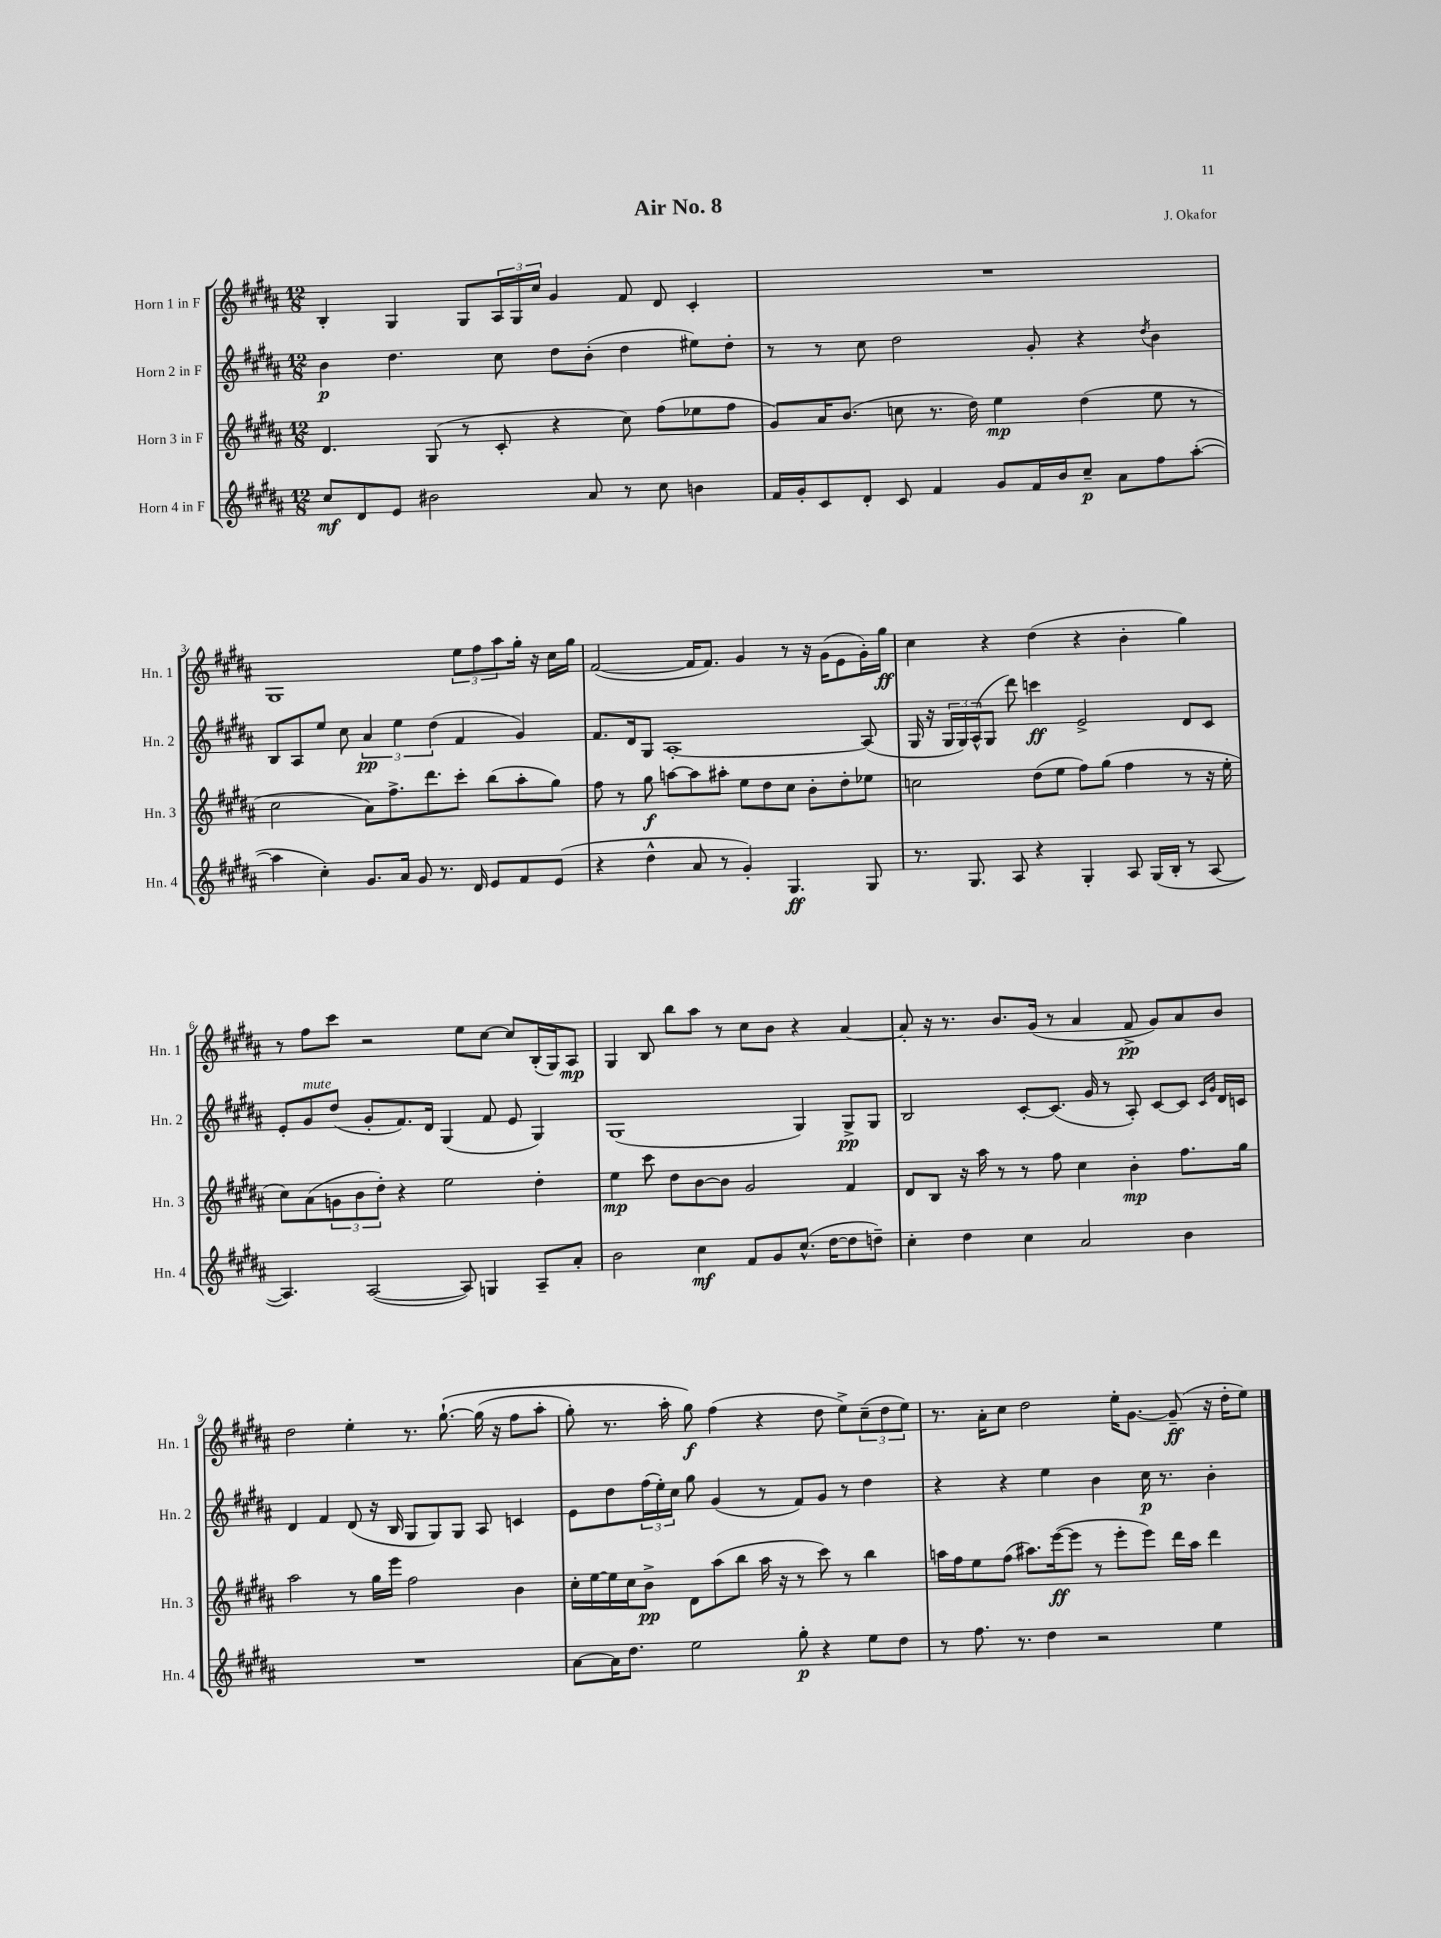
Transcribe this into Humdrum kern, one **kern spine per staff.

**kern	**kern	**kern	**kern
*staff4	*staff3	*staff2	*staff1
*clefG2	*clefG2	*clefG2	*clefG2
*k[f#c#g#d#a#]	*k[f#c#g#d#a#]	*k[f#c#g#d#a#]	*k[f#c#g#d#a#]
*M12/8	*M12/8	*M12/8	*M12/8
8cc#/L	4.d#/	4b\	4B'/
8d#/	.	.	.
8e/J	.	4.dd#\	4G#/
2b#\	(8G#/	.	.
.	8r	.	8G#/L
.	8c#'/	8cc#\	24A#/L
.	.	.	24G#/
.	.	.	24cc#/JJ
.	4r	8dd#\L	4g#/
8a#/	.	(8b'\J	.
8r	8cc#\)	4dd#\	8f#/
8cc#\	(8ff#\L	.	8d#/
4b\	8ee-\	8ee#\L)	4c#'/
.	8ff#\J	8dd#'\J	.
=	=	=	=
16f#/LL	8g#/L)	8r	1.r
16g#'/J	.	.	.
8c#/	16a#/K	8r	.
.	(8.b/J	.	.
8d#'/J	.	8cc#\	.
8c#/	8cc\	2dd#\	.
4f#/	8.r	.	.
.	16dd#\)	.	.
8g#/L	4ee\	.	.
16f#/L	.	8g#'/	.
16b/J	.	.	.
8cc#~/J	(4dd#\	4r	.
8a#\L	.	.	.
.	.	8qdd#/	.
8ff#\	8ee\	4b\	.
([8aa#'\J	8r	.	.
=	=	=	=
4aa#\]	2cc#\	8B/L	1G#
.	.	8A#/	.
4cc#'\)	.	8ee/J	.
.	.	8cc#\	.
8.g#/L	8a#\L)	6a#/	.
.	8.ff#^\	.	.
.	.	6ee\	.
16a#/Jk	.	.	.
8g#/	.	.	.
.	8.ddd#\	.	.
.	.	(6dd#\	.
8.r	.	.	.
.	8ccc#'\J	4f#/	12ee\L
16d#/	.	.	.
.	.	.	12ff#\
8e/L	(8bb\L	.	.
.	.	.	12aa#\
8f#/	8aa#'\	4g#/)	16gg#'\Jk
.	.	.	16r
(8e/J	8gg#\J)	.	16cc#\LL
.	.	.	16gg#\JJ
=	=	=	=
4r	8ff#\	8.f#/L	([2f#/
.	8r	.	.
.	.	16d#/k	.
4dd#^^\	8gg#\	8G#/J	.
.	[8aa\L	[1A#'	.
8a#/	8aa\]	.	16f#/]LK
.	.	.	8.f#/J)
8r	8aa#'\J	.	.
4g#'/)	8ee\L	.	4g#/
.	8dd#\	.	.
4.G#/	8cc#\J	.	8r
.	8b'\L	.	16r
.	.	.	(16g#\LK
.	8dd#'\	.	8e\
8G#/	8ee-\J	(8A#/]	16g#'\L)
.	.	.	16gg#\JJ
=	=	=	=
8.r	2cc\	16G#/	4cc#\
.	.	16r	.
.	.	24G#/LL	.
.	.	24G#/)	.
8.G#/	.	.	.
.	.	(24A#^^/J	.
.	.	8G#/J	4r
8A#/	.	8ddd#\)	.
4r	(8dd#\L	4ccc\	(4dd#\
.	8ee\J	.	.
4G#'/	8ff#\L)	2e^/	4r
.	(8gg#\J	.	.
8A#/	4ff#\	.	4b'\
(16G#/LL	.	.	.
16B'/JJ	.	.	.
8r	8r	8d#/L	4gg#\)
[8A#/	16r	8c#/J	.
.	16ee'\	.	.
=	=	=	=
4.A#/])	8cc#\L)	8e'/L	8r
.	(8a#\	8g#/	8ff#\L
.	12g\	(8dd#/J	8ccc#\J
.	12b\	.	.
([2A#/	.	8g#'/L	2r
.	12dd#'\J)	.	.
.	4r	8.f#/)	.
.	.	16d#/Jk	.
.	2ee\	(4G#/	.
8A#/])	.	.	8ee\L
4G/	.	8f#/	[8cc#\J
.	.	8e/	8cc#/]L
8A#~/L	4dd#'\	4G#/)	(16B'/L
.	.	.	16G#/J)
8a#'/J	.	.	8A#/J
=	=	=	=
2b\	4ee\	(1G#	4G#/
.	8ccc#\	.	8B/
.	8dd#\L	.	8bb\L
4cc#\	[8b\	.	8aa#\J
.	8b\]J	.	8r
8f#/L	2g#/	.	8cc#\L
8g#/	.	.	8b\J
(8.cc#^^/J	.	4G#/)	4r
[16dd#\LK	.	.	.
8dd#\]	4f#/	8G#^/L	[4a#/
8dd~\J)	.	8G#/J	.
=	=	=	=
4cc#'\	8d#/L	2B/	8a#'/]
.	8B/J	.	16r
.	.	.	8.r
4dd#\	16r	.	.
.	16aa#\	.	.
.	8r	.	8.b/L
4cc#\	8r	[8c#'/L	.
.	.	.	(16g#/Jk
.	8ff#\	(8.c#/]J	8r
2a#/	4cc#\	.	4a#/
.	.	16g#/	.
.	.	8r	.
.	4b'\	8A#'/)	8f#^/
.	.	[8c#/L	8g#/L)
4b\	8.ff#\L	8c#/]J	8a#/
.	.	16qqc#/LL	.
.	.	16qqg#/JJ	.
.	.	16d#/LL	8b/J
.	16gg#\Jk	16c/JJ	.
=	=	=	=
1.r	2aa#\	4d#/	2dd#\
.	.	4f#/	.
.	8r	(8d#/	4ee'\
.	16gg#\LL	16r	.
.	16eee\JJ	16B/	.
.	2ff#\	8G#/L	8.r
.	.	8G#/)	.
.	.	.	&([8.gg#`\
.	.	8G#/J	.
.	.	8A#/	(16gg#\]
.	.	.	16r
.	4b\	4c/	8ff#\L
.	.	.	8aa#'\J
=	=	=	=
[8a#\L	16cc#'\LL	8e\L	8gg#'\)
.	[16ee\	.	.
16a#\]K	16ee\]	8dd#\	8.r
8.dd#\J	16cc#\J	.	.
.	8b^\J	(24ff#\L	.
.	.	24ee'\)	.
.	.	.	16aa#'\
.	.	24cc#\JJ	.
2ee\	8d#\L	8gg#\	8gg#\&)
.	(8aa#\	(4g#/	(4ff#\
.	8bb\J	.	.
.	16aa#\	8r	4r
.	16r	.	.
8gg#'\	8r	8f#/L)	.
4r	8ccc#\)	8g#/J	8dd#\
.	8r	8r	8ee^\L)
8ee\L	4bb\	4dd#\	(12cc#~\
.	.	.	12dd#\
8dd#\J	.	.	.
.	.	.	12ee\J)
=	=	=	=
8r	16aa\LL	4r	8.r
.	16ff#\J	.	.
8.ff#\	8ee\	.	.
.	.	.	16a#'\LK
.	(8ff#\J	4r	8cc#\J
8.r	.	.	.
.	8.aa#\L)	.	2dd#\
4dd#\	.	4ee\	.
.	([16eee\k	.	.
.	8eee\]J	.	.
2r	8r	4b\	.
.	8eee'\L	.	16ee'\LK
.	.	.	[8.g#\J
.	8eee\J)	16cc#\	.
.	.	8.r	.
.	16ddd#\LL	.	(8g#~/]
.	16aa#\JJ	.	.
4ee\	4ddd#\	4b'\	16r
.	.	.	16dd#'\LK
.	.	.	8ee\J)
==	==	==	==
*-	*-	*-	*-
